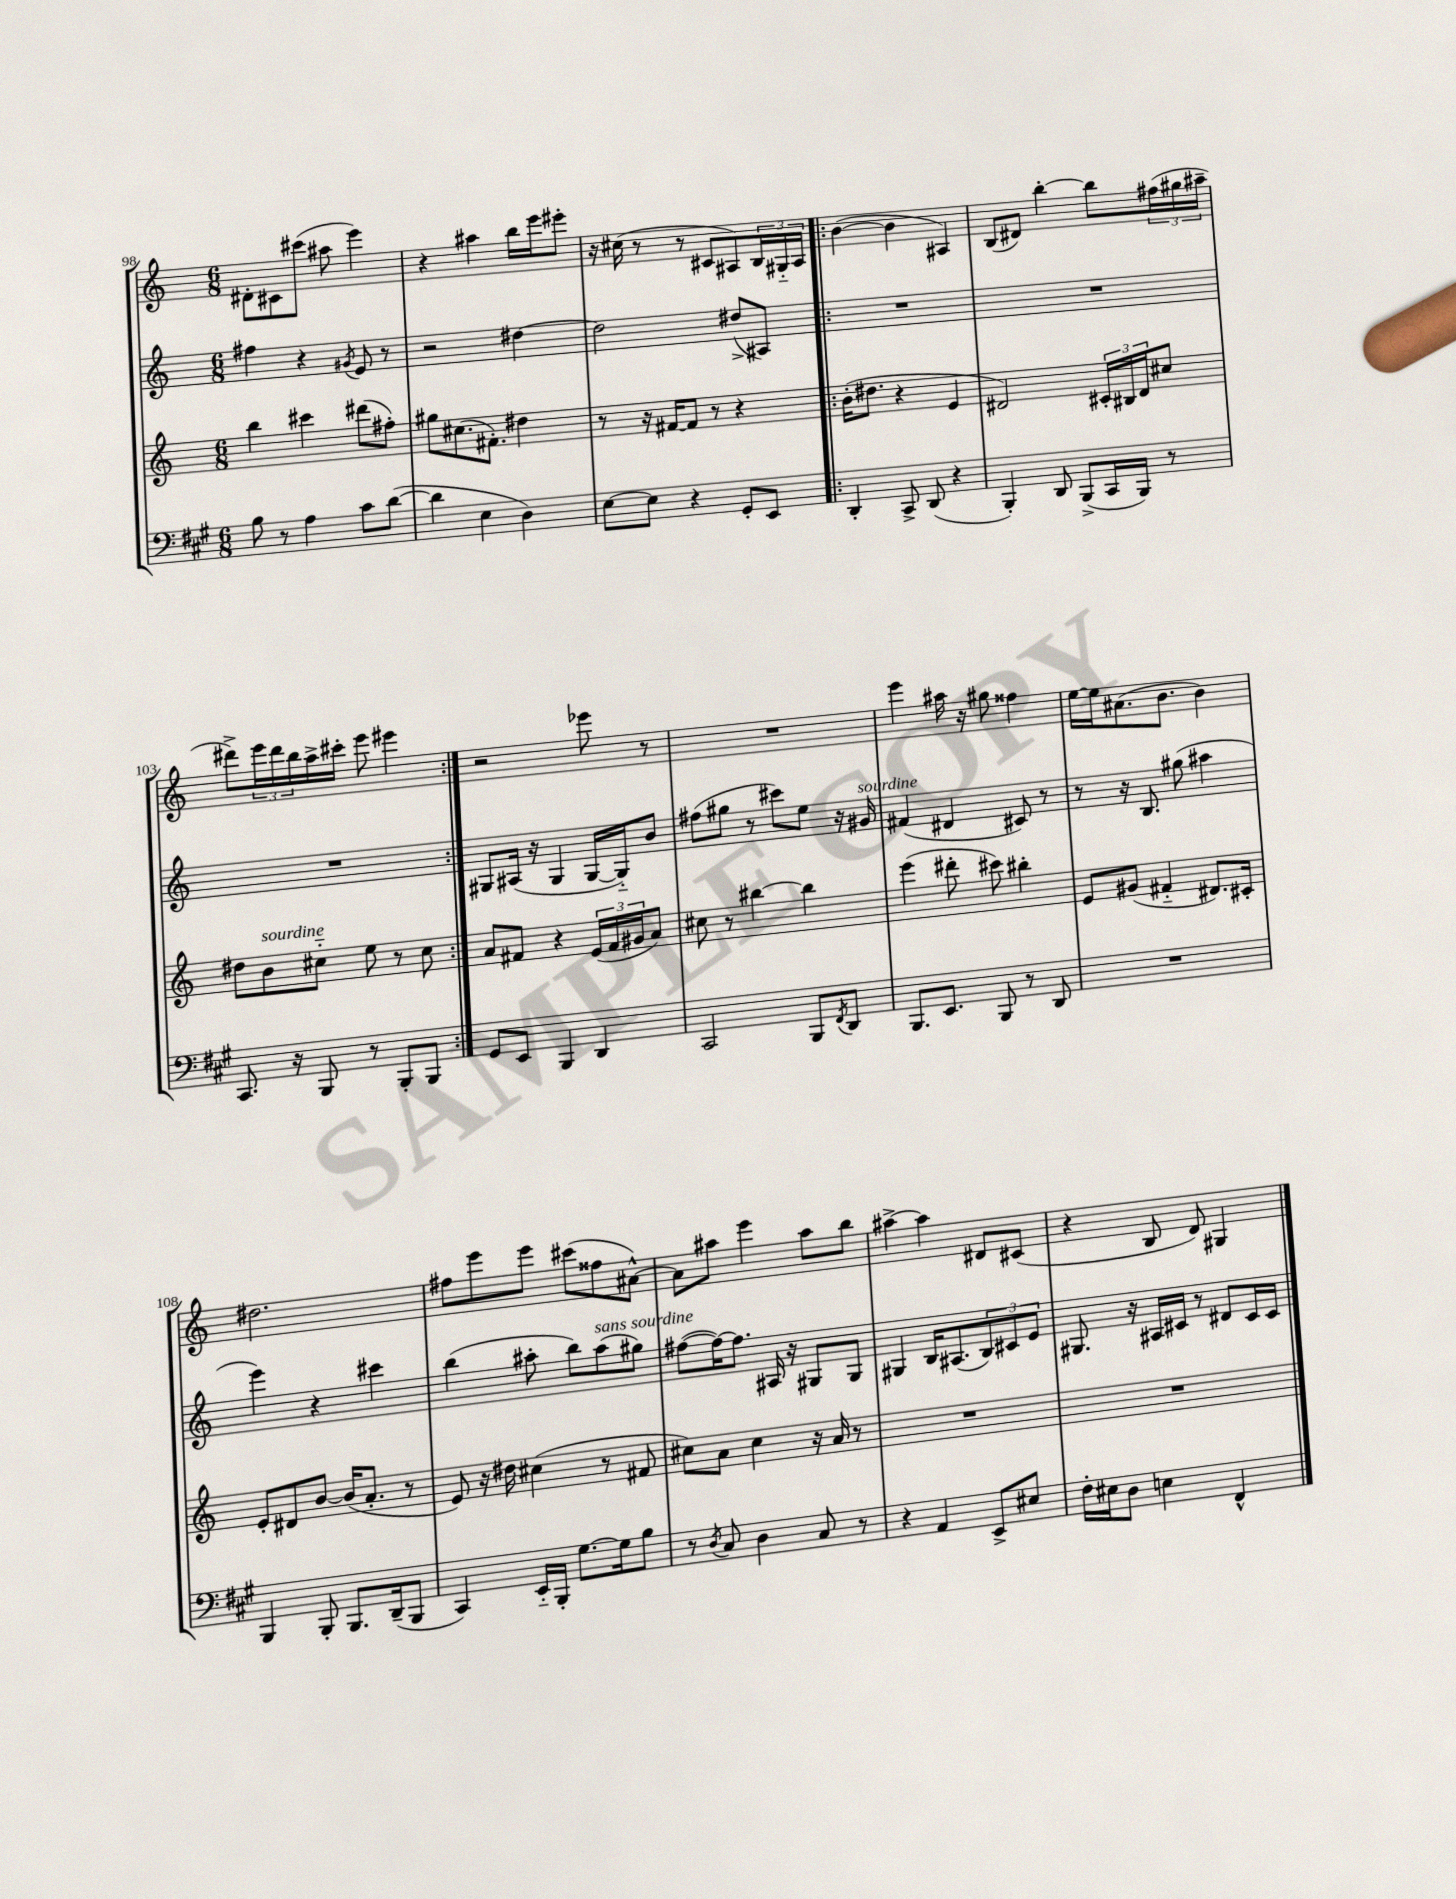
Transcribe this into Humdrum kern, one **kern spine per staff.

**kern	**kern	**kern	**kern
*staff4	*staff3	*staff2	*staff1
*clefF4	*clefG2	*clefG2	*clefG2
*k[f#c#g#]	*k[]	*k[]	*k[]
*M6/8	*M6/8	*M6/8	*M6/8
8B	4bb	4ff#	8d#'
8r	.	.	8c#
4A	4ccc#	4r	(8ccc#
.	.	.	8aa#
.	.	8qg#	.
8c#	(8ddd#	8e	4eee)
([8d	8ff#')	8r	.
=	=	=	=
4d]	8gg#	2r	4r
.	(8.cc#	.	.
4E	.	.	4aa#
.	8.f#')	.	.
4D)	4dd#	[4dd#	16bb
.	.	.	16eee
.	.	.	8eee#'
=	=	=	=
[8E	8r	2dd#]	16r
.	.	.	(16cc#
8E]	16r	.	8r
.	[16f#	.	.
4r	8f#]	.	8r
.	8r	.	8c#
8GG#'	4r	(8dd#^	8A#)
8EE	.	8A#)	24B
.	.	.	24G#'~
.	.	.	24A#
=!|:	=!|:	=!|:	=!|:
4DD'	(16b'	2.r	([4b
.	8.dd#	.	.
8CC#^	4r	.	4b]
(8DD	.	.	.
4r	4e	.	4A#)
=	=	=	=
4BBB')	2d#)	2.r	(8B
.	.	.	8d#)
8DD	.	.	[4bb'
(8BBB^	.	.	.
16CC#	24c#'	.	8bb]
.	24B#	.	.
16BBB)	.	.	.
.	24d#	.	.
8r	8cc#	.	(24ff#
.	.	.	24gg#
.	.	.	24aa#~
=	=	=	=
8.CC#	8dd#	2.r	8ddd#^)
.	8b	.	24eee
.	.	.	24ddd#
16r	.	.	.
.	.	.	24bb
8BBB	8cc#'~	.	16aa^
.	.	.	16ccc#'
8r	8ee	.	8eee
8BBB'	8r	.	4eee#
8BBB	8cc#	.	.
=:|!	=:|!	=:|!	=:|!
8GG#	8a	8G#	2r
8EE	8f#	(16A#	.
.	.	16r	.
4BBB	4r	4G#	.
4DD	(24e	[16G#	8eee-
.	24f#	.	.
.	.	16G#'~])	.
.	24g#	.	.
.	8a)	8b	8r
=	=	=	=
2CC#	8cc#	(8ff#	2.r
.	8r	8gg#	.
.	[4bb#	8r	.
.	.	8ccc#)	.
8BBB	4bb#]	8ee	.
8qFF#	.	.	.
8DD	.	16r	.
.	.	16g#	.
=	=	=	=
8.BBB	(4eee	(4f#	4eee
8.EE	.	.	.
.	8ddd#'	4d#	16aa#
.	.	.	16r
8BBB	8ccc#)	.	8gg#
8r	4bb#'	8c#)	4ff##
8DD	.	8r	.
=	=	=	=
2.r	8e	8r	[16ee
.	.	.	16ee]
.	(8g#	16r	(8.a#
.	.	8.B	.
.	4f#'~	.	.
.	.	.	8.b
.	.	(8gg#	.
.	8.d#)	4aa#	4b)
.	16c#'	.	.
=	=	=	=
4BBB	8e'	4eee)	2.dd#
.	8d#	.	.
8BBB'	[8b	4r	.
8.BBB	(16b]	.	.
.	8.a'	.	.
.	.	4ccc#	.
(16DD~	.	.	.
8BBB	8r	.	.
=	=	=	=
4CC#)	8e)	(4bb	8ff#
.	16r	.	8eee
.	16dd#	.	.
16EE'~	(4cc#	8aa#'	8eee
16BBB'	.	.	.
[8.G#	.	8bb)	(8ccc#
.	8r	(8aa#	8ff##
16G#]	.	.	.
8B	8f#	8gg#)	[8a#^^)
=	=	=	=
8r	8cc#)	([8ff#	8a#]
8qD	.	.	.
8C#	8a	16ff#_)	8aa#
.	.	8.ff#]	.
4D	4cc#	.	4eee
.	.	16A#	.
.	.	16r	.
8C#	16r	8G#	8aa#
.	16a	.	.
8r	8r	8G#	8bb
=	=	=	=
4r	2.r	4G#	[4aa#^
4AA	.	16B	4aa#]
.	.	(8.A#	.
8EE^	.	12B)	8d#
.	.	12c#	.
8E#	.	.	(8c#
.	.	12e	.
=	=	=	=
16F#'	2.r	8.G#	4r
16E#	.	.	.
8D	.	.	.
.	.	16r	.
4E	.	16A#	8B
.	.	16c#	.
.	.	8r	8d)
4FF#^^	.	8d#	4G#
.	.	16c#	.
.	.	16c#	.
==	==	==	==
*-	*-	*-	*-
